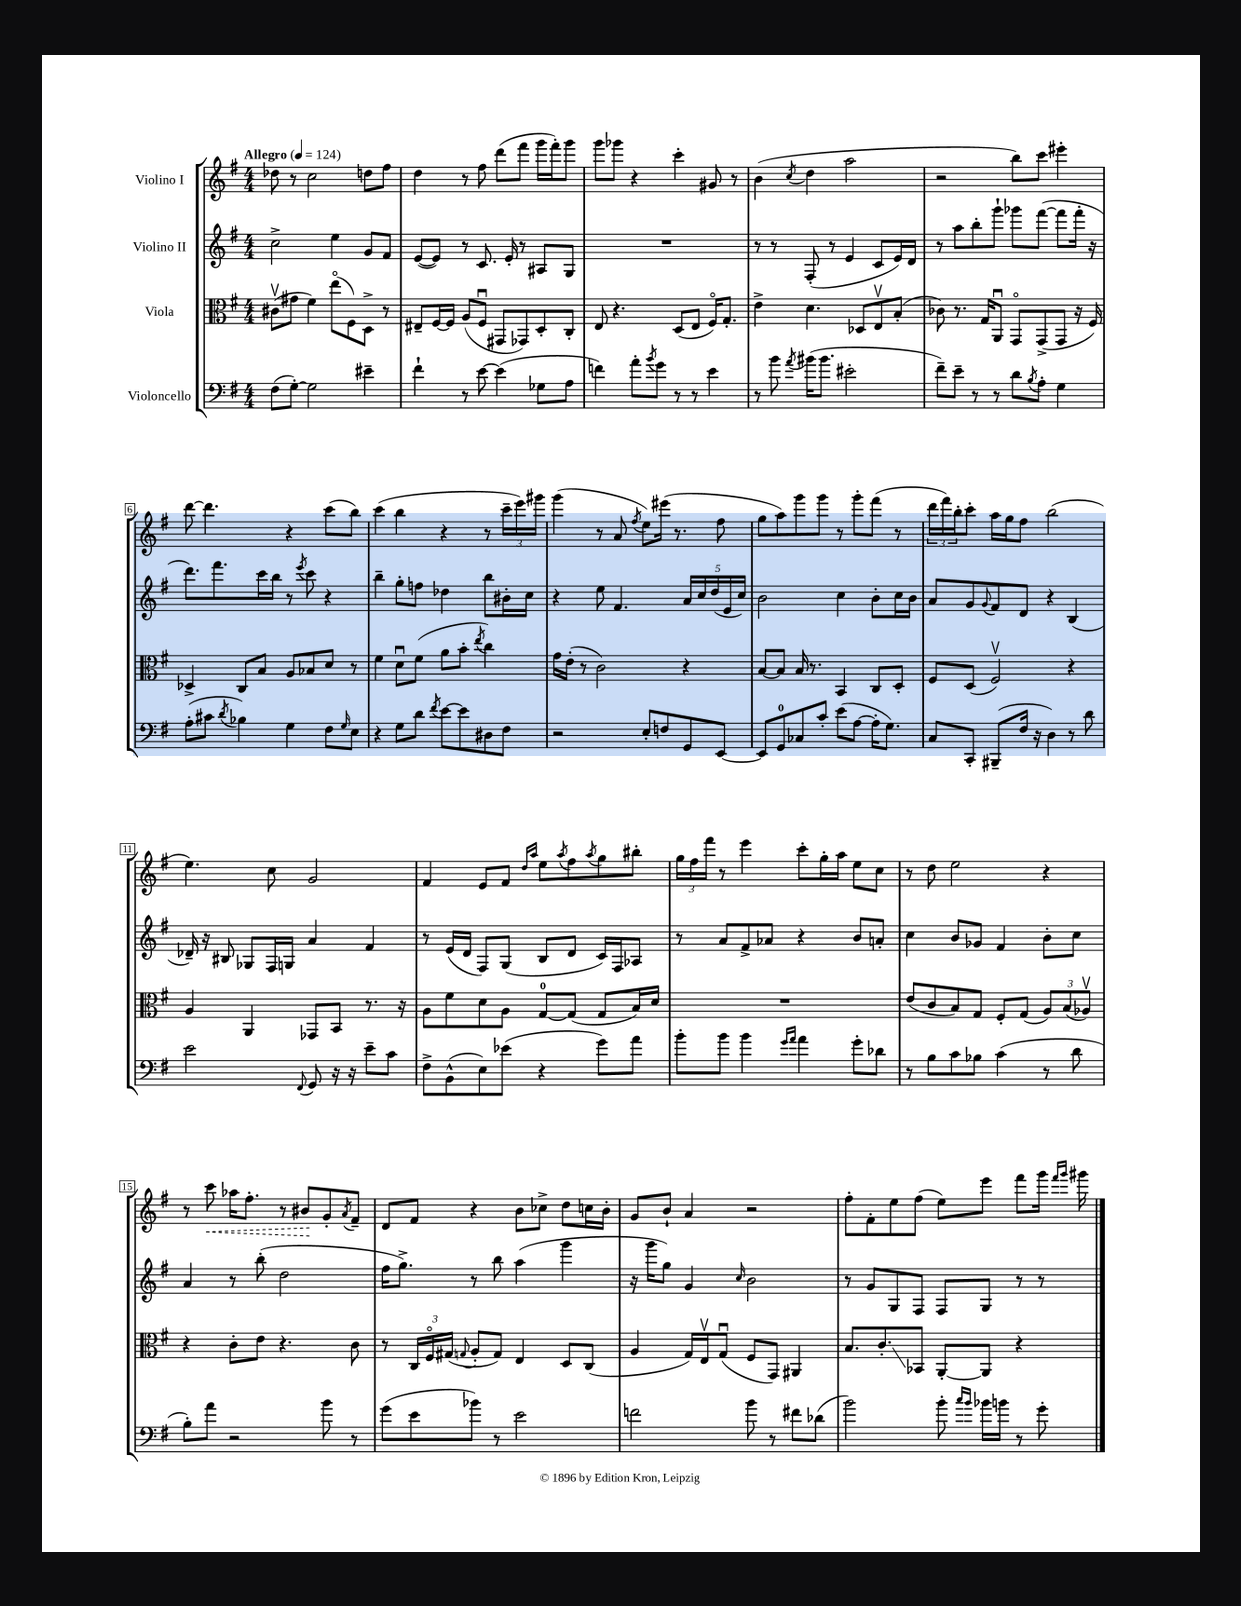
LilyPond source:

<<
\new StaffGroup <<
\new Staff = "s0" \with { instrumentName = "Violino I" } {
    \clef treble \key g \major \numericTimeSignature \time 4/4 \tempo "Allegro" 4 = 124
    des''8 r8 c''2 d''8 fis''8 |
    d''4 r8 fis''8 d'''8( fis'''8 g'''16 fis'''16-.) g'''8 |
    g'''8 ges'''8 r4 c'''4-. gis'8 r8 |
    b'4( \acciaccatura { c''8 } d''4 a''2 |
    r2 b''8) c'''8 eis'''4-. |
    d'''8~ d'''4. r4 c'''8( b''8) |
    c'''4( b''4 r4 r8 \tuplet 3/2 { c'''16-- e'''16) gis'''16 } |
    g'''4( r8 a'8 \acciaccatura { fis''8 } e''8) eis'''16( r8. fis''8 |
    g''8 a''8) g'''8 g'''8 r8 g'''8-. fis'''8( r8 |
    \tuplet 3/2 { d'''16 fis'''16) b''16-. } c'''8-. a''16 g''16 fis''8 b''2( |
    e''4.) c''8 g'2 |
    fis'4 e'8 fis'8 \grace { d''16 a''16 } e''8 \acciaccatura { a''8 } fis''8 \acciaccatura { a''8 } g''8 bis''8-. |
    \tuplet 3/2 { g''16 fis''16 fis'''16 } r8 e'''4 c'''8-. g''16-. a''16 e''8 c''8 |
    r8 d''8 e''2 r4 |
    r8 \once \override Hairpin.style = #'dashed-line c'''8\< aes''16 fis''8.-. r8 bis'8\! g'8-. \acciaccatura { a'8 } fis'8-- |
    d'8 fis'8 r4 b'8 ces''8-> d''8 c''16 b'16-. |
    g'8 b'8-! a'4 r2 |
    fis''8-. fis'8-. e''8 fis''8( e''8) e'''8 fis'''8 g'''16 \grace { fis'''16 g'''16 } gis'''16 \bar "|." |
}
\new Staff = "s1" \with { instrumentName = "Violino II" } {
    \clef treble \key g \major \numericTimeSignature \time 4/4
    c''2-> e''4 g'8 fis'8 |
    e'8~( e'8) r8 c'8. e'16-. r8 ais8 g8 |
    R1 |
    r8 r8 fis8-.( r8 e'4 c'8 e'16) d'16 |
    r8 a''8 b''8-. g'''8-! ges'''8 fis'''8~( fis'''8 fis'''16-. r16 |
    d'''8.) fis'''8. c'''16 b''16 r8 \acciaccatura { e'''8 } c'''8 r4 |
    b''4-- g''8-. f''8 des''4 b''8 bis'16-. c''16 |
    r4 e''8 fis'4. \tuplet 5/4 { a'16 c''16 d''16( e'16 c''16) } |
    b'2 c''4 b'8-. c''16 b'16 |
    a'8 g'8 \appoggiatura { g'8 } fis'8 d'8 r4 b4( |
    des'16--) r16 bis8 ges8 fis16 g16 a'4 fis'4 |
    r8 e'16( d'16 fis8) g8( b8 d'8 c'16) fis16 aes8 |
    r8 a'8 fis'8-> aes'8 r4 b'8 a'8-. |
    c''4 b'8 ges'8 fis'4 b'8-. c''8 |
    a'4 r8 b''8-.( d''2 |
    fis''16 g''8.->) r8 b''8 a''4( g'''4 |
    r16 g'''16 g''8) g'4 \grace { c''16 } b'2 |
    r8 g'8 g8 fis8 fis8 g8 r8 r8 \bar "|." |
}
\new Staff = "s2" \with { instrumentName = "Viola" } {
    \clef alto \key g \major \numericTimeSignature \time 4/4
    cis'8\upbow( gis'8 fis'4) e''8\flageolet( fis8) d8-> r8 |
    eis8-- fis16~ fis16 a8( fis8\downbow gis,8 ges,8) d8-. c8-. |
    e8 r4. d8( e8 fis16\flageolet) g8.-. |
    e'4-> d'4. des8 e8\upbow b8-.( |
    ces'8) r8. g16 a,8\downbow g,8\flageolet g,8->( g,8 r16 fis16) |
    des4-> c8 b8 a8 bes8 d'8 r8 |
    fis'4 d'8\downbow fis'8( a'8 b'8-. \acciaccatura { e''8 } c''4) |
    g'16 e'16-.( r8 c'2) r4 |
    b8~ b8 b16 r8. b,4 c8 d8-. |
    fis8 d8( fis2\upbow) r4 |
    a4 a,4 ges,8 b,8 r8. r16 |
    a8 fis'8 d'8 a8 g8-0~ g8( g8 b16) d'16 |
    R1 |
    e'8( c'8 b8) g8 fis8-. g8( \tuplet 3/2 { a8) b8( aes8\upbow) } |
    r4 c'8-. e'8 r4. c'8 |
    r8 \tuplet 3/2 { c16 fis16\flageolet gis16( } \appoggiatura { g8 } a8-. g8) e4 d8 c8( |
    a4 g16) e16\upbow g8\downbow( fis8 g,8) ais,4 |
    b8. c'8.-.\glissando bes,8 a,8~-. a,8 r4 \bar "|." |
}
\new Staff = "s3" \with { instrumentName = "Violoncello" } {
    \clef bass \key g \major \numericTimeSignature \time 4/4
    fis8( g8~-.) g2 eis'4-- |
    fis'4-! r8 e'8~ e'4( ges8 a8 |
    f'4) a'8-. \acciaccatura { b'8 } g'8 r8 r8 e'4 |
    r8 b'8 \acciaccatura { a'8 } bis'16( bis'8. eis'2-. |
    fis'8--) e'8-- r8 r8 d'8 \acciaccatura { b8 } a8-. g4 |
    a8-.( cis'8 \acciaccatura { d'8 } bes4) g4 fis8 \grace { g16 } e8 |
    r4 g8 d'8 \acciaccatura { fis'8 } e'8~ e'8 dis8 fis8 |
    r2 e8-. f8 g,8 e,8~ |
    e,8 g,8-0 ces8 c'8-. e'8( a8~ a16-. g8.) |
    c8 c,8-. bis,,8--( fis16 r16 d4) r8 d'8 |
    e'2 \appoggiatura { fis,8 } g,8 r16 r16 e'8-- c'8 |
    fis8-> b,8-^( e8) ees'8( r4 g'8) a'8 |
    b'8-. b'8 b'4 \grace { g'16 a'16 } a'4 g'8-. des'8 |
    r8 b8 c'8 bes8 c'4( r8 d'8 |
    b8-.) a'8 r2 b'8 r8 |
    g'8( e'8 bes'8) r8 e'2 |
    f'2 b'8 r8 fis'8 des'8( |
    b'2) b'8-. \grace { c''16 b'16 } bes'16 b'16 r8 g'8-. \bar "|." |
}
>>
>>
\layout { \context { \Score \override BarNumber.stencil = #(make-stencil-boxer 0.1 0.3 ly:text-interface::print) } }
